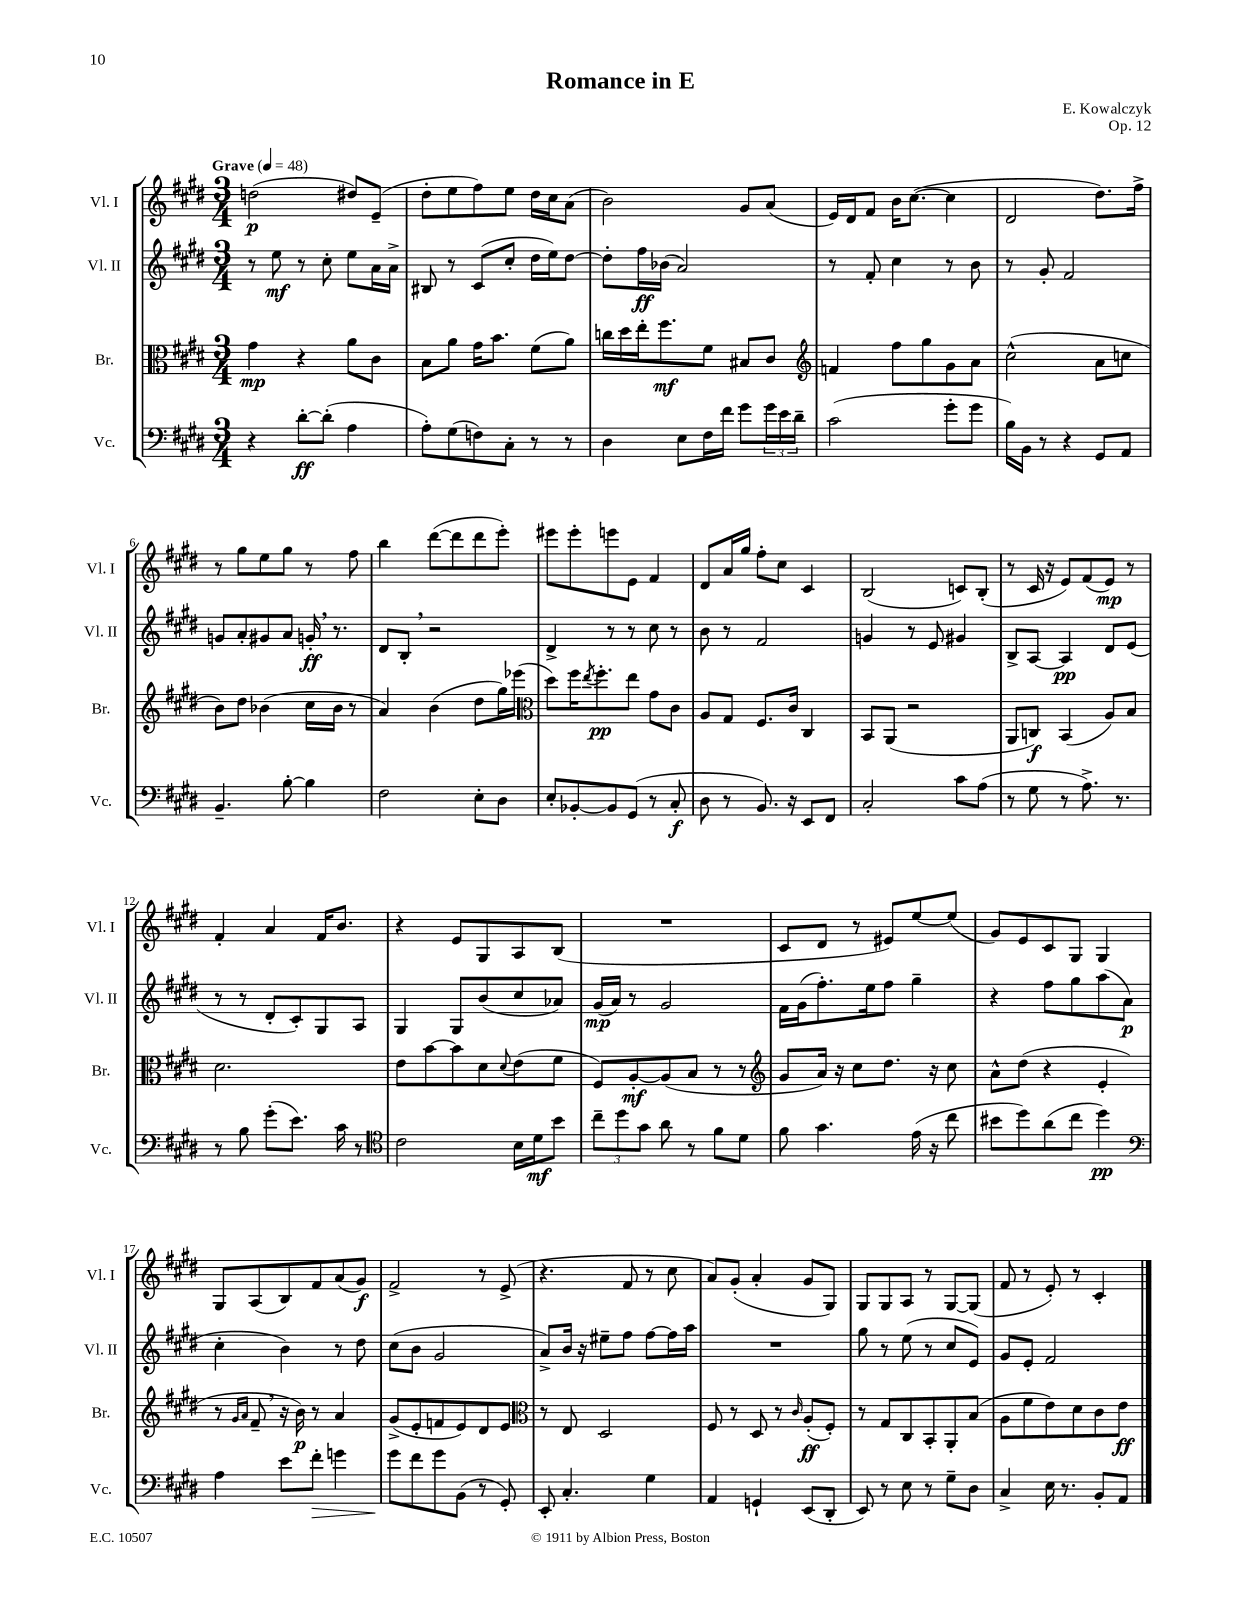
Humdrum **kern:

**kern	**kern	**kern	**kern
*staff4	*staff3	*staff2	*staff1
*clefF4	*clefC3	*clefG2	*clefG2
*k[f#c#g#d#]	*k[f#c#g#d#]	*k[f#c#g#d#]	*k[f#c#g#d#]
*M3/4	*M3/4	*M3/4	*M3/4
*MM48	*MM48	*MM48	*MM48
4r	4g#\	8r	(2dd\
.	.	8ee\	.
[8d#'\L	4r	8r	.
(8d#'\]J	.	8cc#'\	.
4A\	8a\L	8ee\L	8dd#/L)
.	8c#\J	16a\L	(8e~/J
.	.	16a^\JJ	.
=	=	=	=
8A'\L)	8B\L	8B#/	8dd#'\L
(8G#\	8a\J	8r	8ee\
8F\)	16g#\LK	(8c#/L	8ff#\)
.	8.b\J	.	.
8C#'\J	.	8cc#'/J	8ee\J
8r	(8f#\L	16dd#\LL	16dd#\LL
.	.	16ee\J)	16cc#\J
8r	8a\J)	[8dd#\J	(8a\J
=	=	=	=
4D#\	16cc\LL	8dd#'\]L	2b\)
.	16dd#\	.	.
.	16ee'\J	16ff#\L	.
.	8.ff#\	(16b-\JJ	.
8E\L	.	2a/)	.
16F#\L	8f#\J	.	.
16f#\JJ	.	.	.
8g#\L	8B#/L	.	8g#/L
24g#\L	8c#/J	.	(8a/J
24e\	.	.	.
24d#~\JJ	.	.	.
=	=	=	=
*	*clefG2	*	*
(2c#\	4f/	8r	16e/LL)
.	.	.	16d#/J
.	.	8f#'/	8f#/J
.	8ff#\L	4cc#\	16b\LK
.	.	.	([8.cc#\J
.	8gg#\	.	.
8g#'\L	8g#\	8r	4cc#\]
8g#\J	8a\J	8b\	.
=	=	=	=
16B\LL)	(2cc#^^\	8r	2d#/
16BB\JJ	.	.	.
8r	.	8g#'/	.
4r	.	2f#/	.
8GG#/L	8a\L	.	8.dd#\L)
8AA/J	8cc\J	.	.
.	.	.	16ff#^\Jk
=	=	=	=
4.BB~/	8b\L)	8g/L	8r
.	8dd#\J	8a'/	8gg#\L
.	(4b-\	8g#/	8ee\
[8B'\	.	8a/J	8gg#\J
4B\]	16cc#\LL	16g'/	8r
.	16b-\JJ	8.r	.
.	8r	.	8ff#\
=	=	=	=
2F#\	4a/)	8d#/L	4bb\
.	.	8B'/J	.
.	(4b\	2r	([8ddd#\L
.	.	.	8ddd#\]
8E'\L	8dd#\L	.	8ddd#\
8D#\J	16gg#\L)	.	8eee'\J)
.	(16eee-\JJ	.	.
=	=	=	=
*	*clefC3	*	*
8E'/L	8dd#\L)	4d#^/	8eee#\L
[8BB-'/	16ff#\K	.	8eee#'\
.	8qee/	.	.
.	8.ff#'\	.	.
8BB-/]	.	8r	8eee\
(8GG#/J	8ee\J	8r	8e\J
8r	8g#\L	8cc#\	4f#/
8C#'/	8c#\J	8r	.
=	=	=	=
8D#\	8A/L	8b\	8d#/L
8r	8G#/J	8r	16a/L
.	.	.	16gg#/JJ
8.BB/)	8.F#/L	2f#/	8ff#'\L
.	.	.	8cc#\J
16r	16c#/Jk	.	.
8EE/L	4C#/	.	4c#/
8FF#/J	.	.	.
=	=	=	=
2C#'/	8BB/L	4g/	(2B/
.	(8AA/J	.	.
.	2r	8r	.
.	.	8e/	.
8c#\L	.	4g#/	8c/L)
(8A\J	.	.	(8B'/J
=	=	=	=
8r	8AA/L	8B^/L	8r
8G#\	8C/J)	[8A/J	16c#/
.	.	.	16r
8r	(4BB/	4A/]	8e/L)
8.A^\)	.	.	(8f#/
.	8A/L)	8d#/L	8e/J)
8.r	.	.	.
.	8B/J	(8e/J	8r
=	=	=	=
8r	2.d#\	8r	4f#'/
8B\	.	8r	.
(8g#'\L	.	8d#'/L	4a/
8.e\J)	.	8c#'/)	.
.	.	8G#/	16f#/LK
16c#\	.	.	8.b/J
8r	.	8A/J	.
=	=	=	=
*clefC4	*	*	*
2c#\	8e\L	4G#/	4r
.	[8b\	.	.
.	8b\]	8G#/L	8e/L
.	8d#\	(8b/	8G#/
.	8qqd#/	.	.
16B\LL	(8e\	8cc#/	8A/
16d#\J	.	.	.
8b\J	8f#\J	8a-/J)	(8B/J
=	=	=	=
12cc#~\L	8F#/L)	(16g#/LL	2.r
.	.	16a/JJ)	.
12dd#\	.	.	.
.	[8A'/	8r	.
12g#\J	.	.	.
8a\	(8A/]	2g#/	.
8r	8B/J	.	.
8f#\L	8r	.	.
8d#\J	8r	.	.
=	=	=	=
*	*clefG2	*	*
8f#\	8g#/L	16f#\LL	8c#/L
.	.	(16g#\J	.
4.g#\	16a/Jk)	8.ff#'\)	8d#/J
.	16r	.	.
.	8cc#\L	.	8r
.	.	16ee\k	.
.	8.dd#\J	8ff#\J	8e#/L)
(16e\	.	4gg#~\	[8ee/
16r	16r	.	.
8cc#\	8cc#\	.	(8ee/]J
=	=	=	=
8b#\L	8a^^\L	4r	8g#/L)
8dd#\)	(8dd#\J	.	8e/
(8a\	4r	8ff#\L	8c#/
8cc#\J	.	8gg#\	8G#/J
4dd#\)	4e'/	(8aa\	4G#/
.	.	8a\J	.
=	=	=	=
*clefF4	*	*	*
4A\	8r	4cc#'\	8G#/L
.	16qqg#/LL	.	.
.	16qqa/JJ	.	.
.	8f#~/	.	(8A/
8e\L	16r	4b\)	8B/)
.	16b\)	.	.
8f#'\J	8r	.	8f#/
4g\	4a/	8r	(8a/
.	.	8dd#\	8g#/J)
=	=	=	=
8g#\L	(8g#^/L	(8cc#\L	2f#^/
8f#\	8e'/	8b\J	.
8g#\	8f/	2g#/	.
(8BB\J	8e/)	.	.
8r	8d#/	.	8r
8GG#'/)	8e/J	.	(8e^/
=	=	=	=
*	*clefC3	*	*
8EE'/	8r	8a^/L)	4.r
4.C#'/	8E/	16b/Jk	.
.	.	16r	.
.	2D#/	8ee#~\L	.
.	.	8ff#\J	8f#/
4G#\	.	[8ff#\L	8r
.	.	16ff#\]L	8cc#\
.	.	16aa\JJ	.
=	=	=	=
4AA/	8F#/	2.r	8a/L)
.	8r	.	(8g#'/J
4GG`/	8D#/	.	4a'/
.	8r	.	.
.	16qqc#/	.	.
(8EE/L	(8A'/L	.	8g#/L
8DD#'/J	8F#'/J)	.	8G#/J)
=	=	=	=
8EE/)	8r	8gg#\	8G#/L
8r	8G#/L	8r	8G#/
8E\	8C#/	(8ee\	8A/J
8r	8BB'/	8r	8r
8G#~\L	8AA'/	8cc#/L	[8G#/L
8D#\J	(8B/J	8e/J)	(8G#/]J
=	=	=	=
4C#^/	8A\L	8g#/L	8f#/
.	8f#\	8e'/J	8r
16E\	8e\)	2f#/	8e'/)
8.r	.	.	.
.	8d#\	.	8r
8BB'/L	8c#\	.	4c#'/
8AA/J	8e\J	.	.
==	==	==	==
*-	*-	*-	*-
